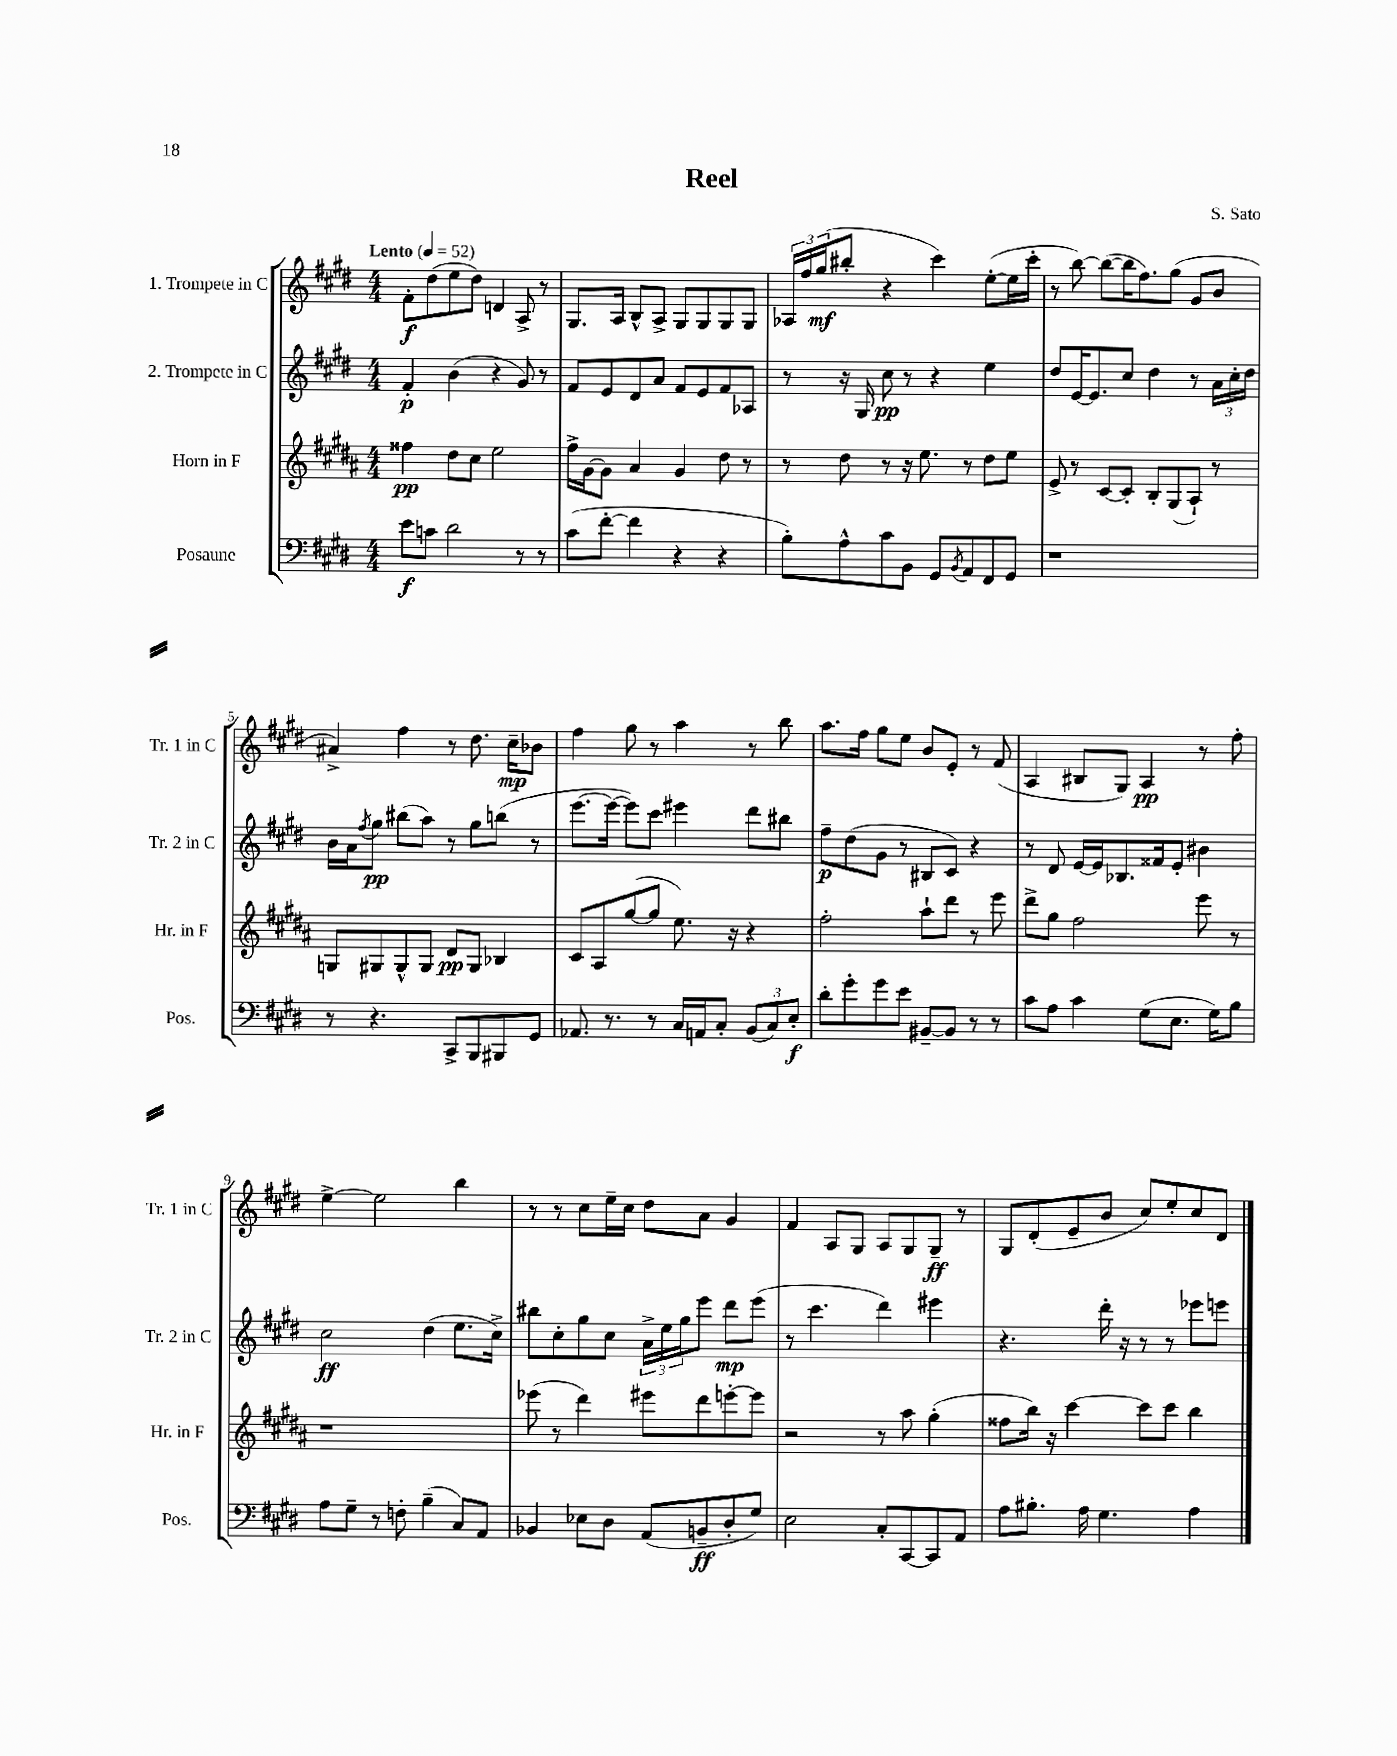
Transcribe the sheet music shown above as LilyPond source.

\header { title = "Reel" composer = "S. Sato" }
<<
\new StaffGroup <<
\new Staff = "s0" \with { instrumentName = "1. Trompete in C" shortInstrumentName = "Tr. 1 in C" } {
    \clef treble \key e \major \numericTimeSignature \time 4/4 \tempo "Lento" 4 = 52
    fis'8-.\f dis''8( e''8 dis''8) d'4 a8-> r8 |
    gis8. a16 b8-^ a8-> gis8 gis8 gis8 gis8 |
    \tuplet 3/2 { aes16 fis''16 gis''16\mf( } bis''8-. r4 cis'''4) e''8~-.( e''16 cis'''16-. |
    r8 b''8~) b''8~( b''16 fis''8.) gis''8( gis'8 b'8 |
    ais'4->) fis''4 r8 dis''8. cis''16--\mp bes'8 |
    fis''4 gis''8 r8 a''4 r8 b''8 |
    a''8. fis''16 gis''8 e''8 b'8 e'8-. r8 fis'8( |
    a4 bis8 gis8) a4\pp r8 fis''8-. |
    e''4~-> e''2 b''4 |
    r8 r8 cis''8 e''16-- cis''16 dis''8 a'8 gis'4 |
    fis'4 a8 gis8 a8 gis8 gis8--\ff r8 |
    gis8 dis'8-.( e'8-- b'8 cis''8) e''8-. cis''8 dis'8 \bar "|." |
}
\new Staff = "s1" \with { instrumentName = "2. Trompete in C" shortInstrumentName = "Tr. 2 in C" } {
    \clef treble \key e \major \numericTimeSignature \time 4/4
    fis'4-.\p b'4( r4 gis'8) r8 |
    fis'8 e'8 dis'8 a'8 fis'8 e'8 fis'8 aes8 |
    r8 r16 gis16 cis''8\pp r8 r4 e''4 |
    dis''8 e'16~ e'8. cis''8 dis''4 r8 \tuplet 3/2 { a'16 cis''16-. dis''16 } |
    b'16 a'16 \acciaccatura { fis''8 } gis''8\pp bis''8( a''8) r8 gis''8 b''8( r8 |
    e'''8.~ e'''16~ e'''8) cis'''8 eis'''4 dis'''8 bis''8 |
    fis''8--\p dis''8( gis'8 r8 bis8 cis'8) r4 |
    r8 dis'8 e'16~ e'16 bes8. fisis'16 e'8-. bis'4 |
    cis''2\ff dis''4( e''8. cis''16->) |
    bis''8 cis''8-. gis''8 cis''8 \tuplet 3/2 { a'16-> e''16 gis''16 } e'''8 dis'''8\mp e'''8( |
    r8 cis'''4. dis'''4) eis'''4 |
    r4. dis'''16-. r16 r8 r8 ees'''8 e'''8 \bar "|." |
}
\new Staff = "s2" \with { instrumentName = "Horn in F" shortInstrumentName = "Hr. in F" } {
    \clef treble \key b \major \numericTimeSignature \time 4/4
    fisis''4\pp dis''8 cis''8 e''2 |
    fis''16-> gis'16~ gis'8 ais'4 gis'4 dis''8 r8 |
    r8 dis''8 r8 r16 e''8. r8 dis''8 e''8 |
    e'8-> r8 cis'8~ cis'8-. b8-. gis8( ais8-!) r8 |
    g8 gis8 gis8-^ gis8 dis'8\pp gis8 bes4 |
    cis'8 ais8 gis''8~( gis''8 e''8.) r16 r4 |
    fis''2-. ais''8-! dis'''8 r8 e'''8 |
    dis'''8-> gis''8 fis''2 e'''8 r8 |
    r1 |
    ees'''8( r8 dis'''4) eis'''8 dis'''8 e'''8~-. e'''8 |
    r2 r8 ais''8 gis''4-.( |
    fisis''8 b''16) r16 cis'''4~ cis'''8 cis'''8 b''4 \bar "|." |
}
\new Staff = "s3" \with { instrumentName = "Posaune" shortInstrumentName = "Pos." } {
    \clef bass \key e \major \numericTimeSignature \time 4/4
    e'8\f c'8 dis'2 r8 r8 |
    cis'8( fis'8~-. fis'4 r4 r4 |
    b8-.) a8-^ cis'8 b,8 gis,8 \acciaccatura { b,8 } a,8 fis,8 gis,8 |
    r1 |
    r8 r4. cis,8-> b,,8 bis,,8 gis,8 |
    aes,8. r8. r8 cis16 a,16 cis8-. \tuplet 3/2 { b,8( cis8) e8-.\f } |
    dis'8-. gis'8-. gis'8 e'8 bis,8~-- bis,8 r8 r8 |
    cis'8 a8 cis'4 gis8( e8. gis16) b8 |
    a8 gis8-- r8 f8-. b4--( cis8) a,8 |
    bes,4 ees8 dis8 a,8( b,8--\ff dis8-. gis8) |
    e2 cis8-. cis,8~ cis,8 a,8 |
    a8 bis8.-. a16 gis4. a4 \bar "|." |
}
>>
>>
